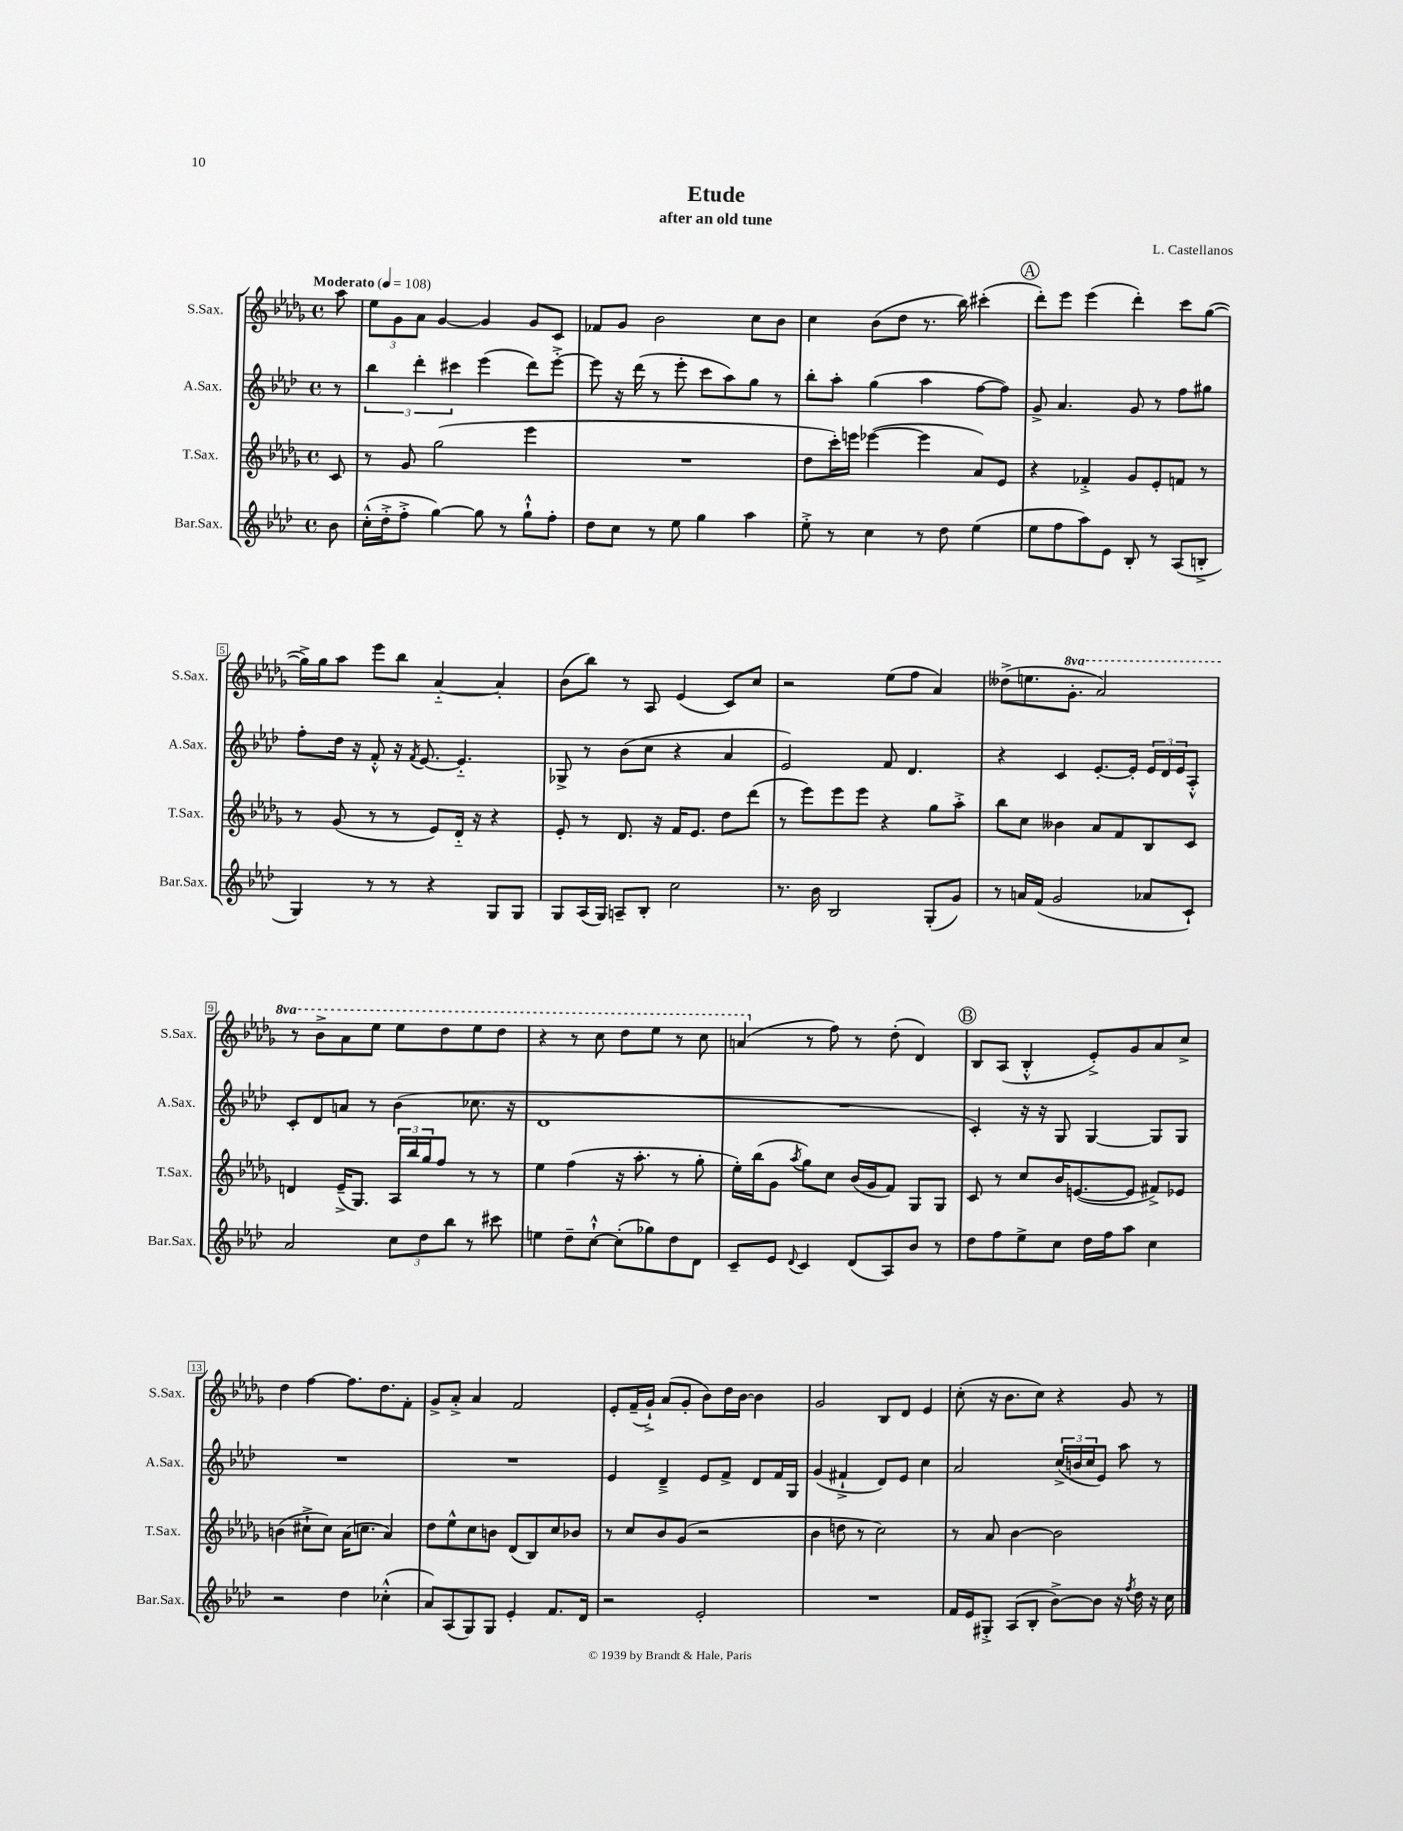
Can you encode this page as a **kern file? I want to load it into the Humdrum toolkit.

**kern	**kern	**kern	**kern
*part4	*part3	*part2	*part1
*staff4	*staff3	*staff2	*staff1
*I"Bar.Sax.	*I"T.Sax.	*I"A.Sax.	*I"S.Sax.
*I'Bar.Sax.	*I'T.Sax.	*I'A.Sax.	*I'S.Sax.
*clefG2	*clefG2	*clefG2	*clefG2
*k[b-e-a-d-]	*k[b-e-a-d-g-]	*k[b-e-a-d-]	*k[b-e-a-d-g-]
*M4/4	*M4/4	*M4/4	*M4/4
*met(c)	*met(c)	*met(c)	*met(c)
*MM108	*MM108	*MM108	*MM108
=	=	=	=
!	!	!	!LO:TX:a:B:t=Moderato
8b-\	8c/	8r	8aa-\
=1	=1	=1	=1
(16cc'^^\LL	8r	6bb-\	12ee-\L
16dd-'^\J	.	.	.
.	.	.	12g-\
8ff'^\J	8g-/	.	.
.	.	6ddd-'\	12a-\J
[4gg\)	(2gg-\	.	[4g-/
.	.	6ccc#X\	.
8gg\]	.	(4eee-\	4g-/]
8r	.	.	.
8gg`^^\L	4eee-\	8ddd-\L)	8g-/L
8ff'\J	.	[8eee-'^\J	8c/J
=2	=2	=2	=2
8dd-\L	1r	8eee-\]	8f-X/L
8cc\J	.	16r	8g-/J
.	.	(16ddd-\	.
8r	.	8r	2b-\
8ee-\	.	8eee-'\	.
4gg\	.	8ccc\L	.
.	.	8aa-\)	.
4aa-\	.	8gg\J	8cc\L
.	.	8r	8b-\J
=3	=3	=3	=3
8ee-'^\	8dd-\L	8bb-'\L	4cc\
8r	16ccc'\L)	8aa-'\J	.
.	16eeen\JJ	.	.
4cc\	([4eee-X\	(4gg\	(8b-\L
.	.	.	8dd-\J
8r	4eee-\]	4aa-\	8.r
8dd-\	.	.	.
.	.	.	16bb-\)
(4ee-\	8a-/L)	[8ff\L	(4ccc#X'\
.	8e-/J	8ff\J])	.
!!LO:REH:place=s1:t=A
=4	=4	=4	=4
8ee-\L	4r	8g^/	8ddd-'\L)
8ff\	.	4.a-/	8eee-\J
8aa-\)	4f-X'^/	.	(4eee-\
8e-\J	.	.	.
8B-'/	8g-/L	8g/	4ddd-'\)
8r	8e-'/	8r	.
(8A-/L	8fn/J	8ff\L	8ccc\L
8Bn'^/J	8r	8gg#X\J	([8gg-\J
!!LO:LB:g=z
=5	=5	=5	=5
4G/)	8r	8ff'\L	16gg-^\LL])
.	.	.	16gg-\J
.	(8g-/	16dd-\Jk	8aa-\J
.	.	16r	.
8r	8r	8f'^^/	8eee-\L
8r	8r	16r	8bb-\J
.	.	8qf/	.
.	.	[8.e-/	.
4r	8e-/L)	.	[4a-/
.	16d-/Jk	4.e-/]	.
.	16r	.	.
8G/L	4r	.	4a-'/]
8G/J	.	.	.
=6	=6	=6	=6
8G/L	8e-'/	8G-X^/	(8b-\L
(16A-/L	8r	8r	8bb-\J)
16G/JJ)	.	.	.
8An~/L	8.d-/	(8b-\L	8r
8B-'/J	.	8cc\J	8A-/
.	16r	.	.
2cc\	16f/KL	4r	(4e-/
.	8.e-/J	.	.
.	8dd-\L	4a-/	8c/L)
.	(8ddd-\J	.	8cc/J
=7	=7	=7	=7
8.r	8r	2e-/)	2r
.	8eee-\L)	.	.
16b-\	.	.	.
2B-/	8eee-\	.	.
.	8eee-\J	.	.
.	4r	8f/	(8ee-\L
.	.	4.d-/	8ff\J
(8G'/L	8gg-\L	.	4a-/)
8g/J)	8aa-'^\J	.	.
=8	=8	=8	=8
8r	8bb-\L	4r	(8dd--X^\L
16an/LL	8cc\J	.	8.een\
(16f/JJ	.	.	.
2g/	4b--X\	4c/	.
*	*	*	*8va
.	.	.	8.gg-'\J
.	8a-/L	[8.e-'/L	2aa-/)
.	8f/	.	.
.	.	16e-'/Jk]	.
8a-X/L	8B-/	24e-/LL	.
.	.	24d-/	.
.	.	24e-/J	.
8c`/J)	8c/J	8A-'^^/J	.
!!LO:LB:g=z
=9	=9	=9	=9
2a-/	4dn/	8c'/L	8r
.	.	8d-/	8bb-^\L
.	(16e-~^/KL	8an/J	8aa-\
.	8.G-/J)	.	.
.	.	8r	8eee-\J
12cc\L	24A-/LL	(4b-\	8eee-\L
.	24bb-/	.	.
12dd-\	24gg-/J	.	.
.	8ff/J	.	8ddd-\
12bb-\J	.	.	.
8r	8r	8.cc-X\	8eee-\
8ccc#X\	8r	.	8ddd-\J
.	.	16r	.
=10	=10	=10	=10
4een\	4ee-\	1d-	4r
8dd-~\L	(4ff\	.	8r
[8cc`^^\J	.	.	8ccc\
(8cc'\L]	16r	.	8ddd-\L
.	8.aa-'\	.	.
8gg-X\)	.	.	8eee-\J
8dd-\	8r	.	8r
8d-\J	8gg-'\	.	8ccc\
=11	=11	=11	=11
8c~/L	16ee-'\LL)	1r	(4aan/
.	(16bb-\J	.	.
8e-/J	8g-\J	.	.
8qqd-/	8qaa-/	.	.
*	*	*	*X8va
4c/	8gg-\L)	.	8r
.	8cc\J	.	8ff\)
(8d-/L	(16b-/LL	.	8r
.	16g-/J	.	.
8A-/)	8f/J)	.	(8dd-'\
8b-/J	8G-/L	.	4d-/)
8r	8G-/J	.	.
!!LO:REH:place=s1:t=B
=12	=12	=12	=12
8dd-\L	8c/	4c'/)	8B-/L
8ff\	8r	.	(8A-/J
8ee-^\	8cc/L	16r	4B-'^^/
.	.	16r	.
8cc\J	16b-/K	8G/	.
.	([8.en/	.	.
16dd-\LL	.	[4G/	8e-'^/L)
16ff\J	.	.	.
8aa-\J	8e/J]	.	8g-/
4cc\	8f#X^/L)	8G/L]	8a-/
.	8e-X/J	8G/J	8cc^/J
!!LO:LB:g=z
=13	=13	=13	=13
2r	(4bn\	1r	4dd-\
.	8cc#X`^\L	.	[4ff\
.	8cc#\J)	.	.
4dd-\	(16a-\KL	.	8.ff\L]
.	8.ccn\J	.	.
.	.	.	8.dd-\
(4cc-X'^^\	4a-/)	.	.
.	.	.	8f'\J
=14	=14	=14	=14
8a-/L)	8dd-\L	1r	8g-^/L
(8A-/	8ee-^^\	.	8a-'^/J
8G/)	8cc\	.	4a-/
8G/J	8bn\J	.	.
4e-'/	(8d-/L	.	2f/
.	8B-/)	.	.
8.f/L	8cc/	.	.
.	8b-X/J	.	.
16d-/Jk	.	.	.
=15	=15	=15	=15
2r	8r	4e-/	8e-'/L
.	8cc/L	.	(16f~/L
.	.	.	16g-`^/JJ)
.	8b-/	4d-~^/	(8a-/L
.	(8g-/J	.	8g-'/J
2e-'/	2r	8e-/L	8b-\L)
.	.	8f^/J	16dd-\L
.	.	.	[16b-\JJ
.	.	8d-/L	4b-\]
.	.	16f/L	.
.	.	16G/JJ	.
=16	=16	=16	=16
1r	4b-\	(4g/	2g-/
.	8ddn\	4f#X`^/	.
.	8r	.	.
.	2cc\)	8d-/L)	8B-/L
.	.	8e-/J	8d-/J
.	.	4cc\	4e-/
=17	=17	=17	=17
16f/LL	8r	2a-/	(8cc'\
16e-/J	.	.	.
8G#X'^/J	8a-/	.	16r
.	.	.	8.b-\L
(8A-/L	[4b-\	.	.
8B-'/J	.	.	8cc\J)
[8b-^\L)	2b-\]	(24cc^/LL	4r
.	.	24bn/	.
.	.	24cc/J	.
8b-\J]	.	8e-/J)	.
16r	.	8aa-\	8g-/
8qff/	.	.	.
16dd-\	.	.	.
16r	.	8r	8r
16cc\	.	.	.
==	==	==	==
*-	*-	*-	*-
